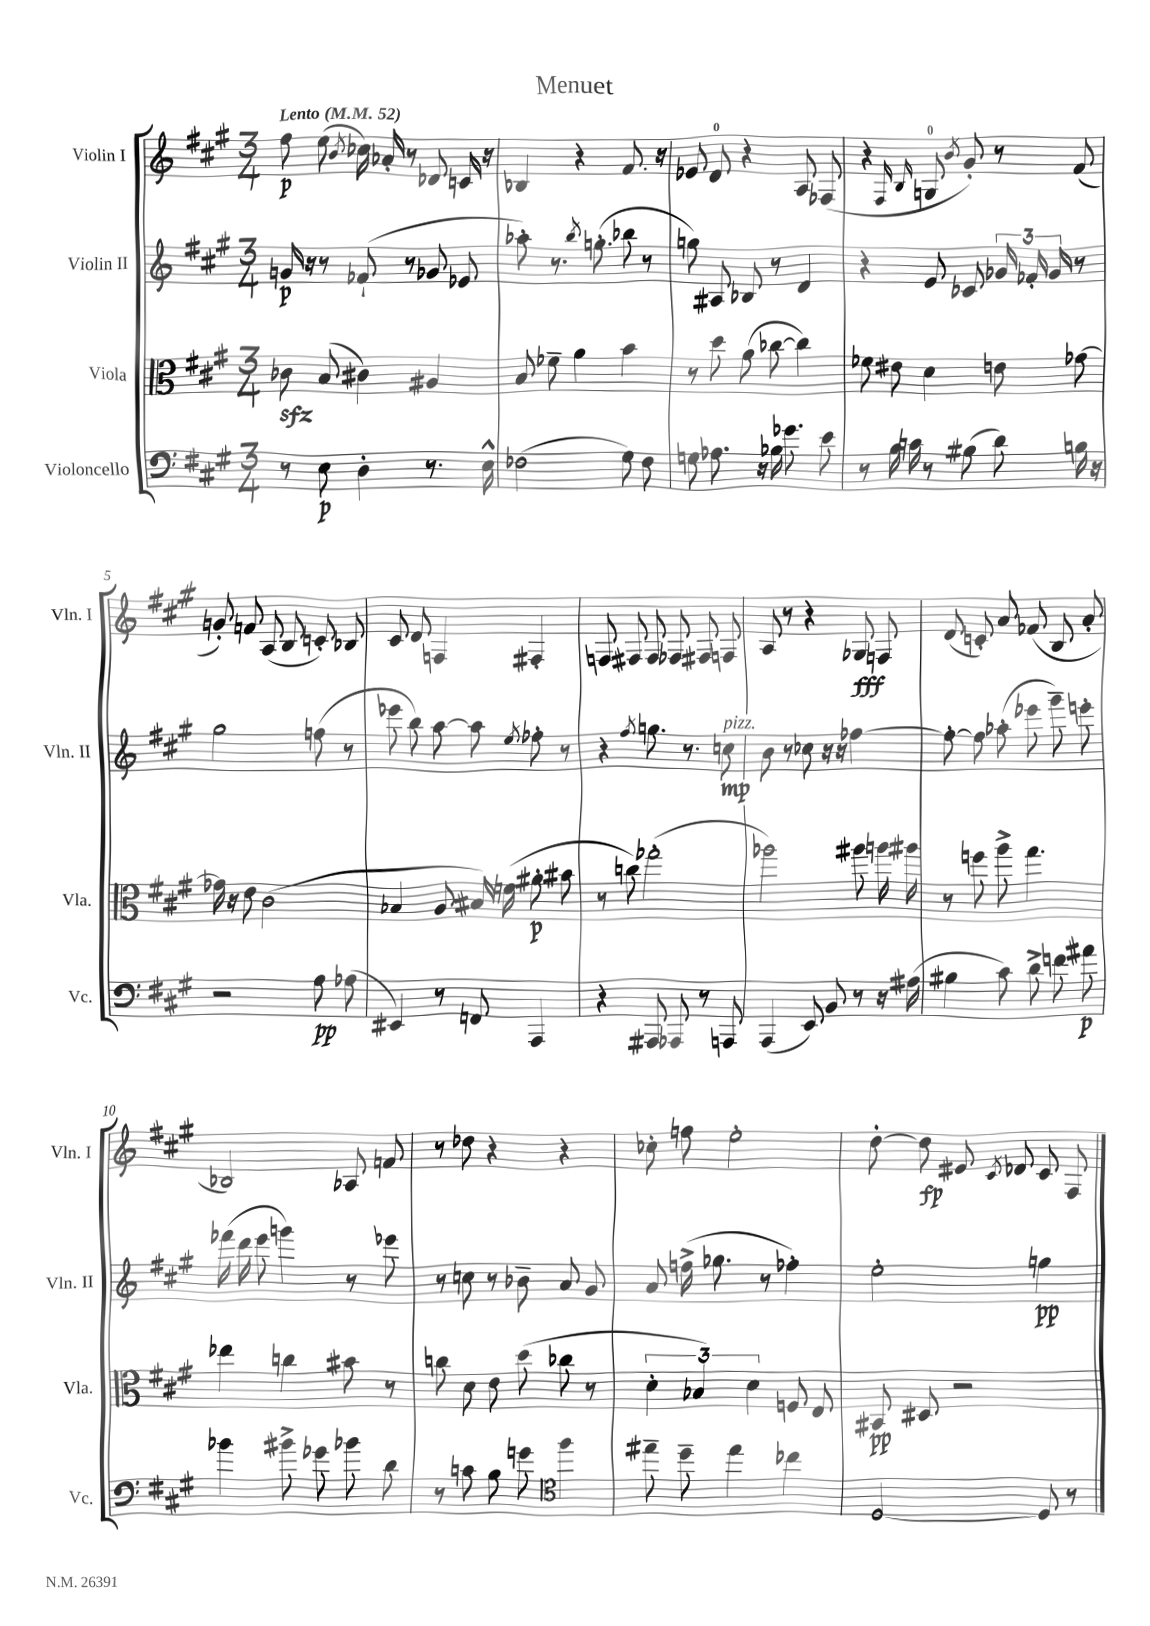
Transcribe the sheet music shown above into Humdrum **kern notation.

**kern	**dynam	**kern	**dynam	**kern	**dynam	**kern	**dynam
*part4	*part4	*part3	*part3	*part2	*part2	*part1	*part1
*staff4	*staff4	*staff3	*staff3	*staff2	*staff2	*staff1	*staff1
*I"Violoncello	*	*I"Viola	*	*I"Violin II	*	*I"Violin I	*
*I'Vc.	*	*I'Vla.	*	*I'Vln. II	*	*I'Vln. I	*
*clefF4	*	*clefC3	*	*clefG2	*	*clefG2	*
*k[f#c#g#]	*	*k[f#c#g#]	*	*k[f#c#g#]	*	*k[f#c#g#]	*
*M3/4	*	*M3/4	*	*M3/4	*	*M3/4	*
*MM52	*	*MM52	*	*MM52	*	*MM52	*
=1	=1	=1	=1	=1	=1	=1	=1
!	!	!	!	!	!	!LO:TX:a:B:t=Lento	!
8r	.	8c-Xzz\	.	16gn/	p	8ff#\	p
.	.	.	.	16r	.	.	.
8E\	p	(8B/	.	8r	.	(8ee\	.
.	.	.	.	.	.	8qb/	.
4D'\	.	4c#X\)	.	(8f-X`/	.	16cc-X\)	.
.	.	.	.	.	.	16a-X'/	.
.	.	.	.	8r	.	8r	.
8.r	.	4A#X/	.	8g-X/	.	8d-X/	.
.	.	.	.	8e-X/	.	16cn/	.
16E^^\	.	.	.	.	.	16r	.
=2	=2	=2	=2	=2	=2	=2	=2
(2F-X\	.	8B/	.	8aa-X'\)	.	4B-X/	.
.	.	8f-X~\	.	8.r	.	.	.
.	.	4a\	.	.	.	4r	.
.	.	.	.	8qbb/	.	.	.
.	.	.	.	(8.ggn'\	.	.	.
8G#\)	.	4b\	.	8bb-X\	.	8.f#/	.
8F-\	.	.	.	8r	.	.	.
.	.	.	.	.	.	16r	.
=3	=3	=3	=3	=3	=3	=3	=3
8Gn\	.	8r	.	8ggn\)	.	8e-X/	.
8.A-X\	.	8dd\	.	8A#X/	.	8d/	.
.	.	(8a\	.	8B-X/	.	4r	.
16r	.	.	.	.	.	.	.
16B-X\	.	[8cc-X\	.	8r	.	.	.
8.g-X\	.	.	.	.	.	.	.
.	.	4cc-\])	.	4d/	.	8A/	.
8e\	.	.	.	.	.	(8F-X/	.
=4	=4	=4	=4	=4	=4	=4	=4
8r	.	8f-X\	.	4r	.	4r	.
16B\	.	8e#X\	.	.	.	.	.
16cn\	.	.	.	.	.	.	.
.	.	.	.	.	.	16qqF#/	.
.	.	.	.	.	.	16qqB/	.
8r	.	4d\	.	8e/	.	8Gn/	.
.	.	.	.	.	.	8qb/	.
(8B#X\	.	.	.	8c-X/	.	8g#'/)	.
8d\)	.	8en\	.	24g-X/	.	8r	.
.	.	.	.	24f-X'/	.	.	.
.	.	.	.	24g-/	.	.	.
16Bn\	.	[8g-X\	.	8r	.	(8f#/	.
16r	.	.	.	.	.	.	.
!!LO:LB:g=z
=5	=5	=5	=5	=5	=5	=5	=5
2r	.	16g-X\]	.	2gg#\	.	8gn'/)	.
.	.	16r	.	.	.	.	.
.	.	8e\	.	.	.	8fn/	.
.	.	(2c#\	.	.	.	(8A/	.
.	.	.	.	.	.	8B/	.
8A\	pp	.	.	(8ffn\	.	8cn'/)	.
(8A-X\	.	.	.	8r	.	8B-X/	.
=6	=6	=6	=6	=6	=6	=6	=6
4EE#X/)	.	4B-X/	.	8eee-X\	.	8c#/	.
.	.	.	.	8bb\)	.	8d/	.
8r	.	8A/	.	[8aa\	.	4Fn/	.
8FFn/	.	16B#X/)	.	8aa\]	.	.	.
.	.	(16fn\	.	.	.	.	.
.	.	.	.	8qee/	.	.	.
4AAA/	.	8a#X'\	p	8ff-X'\	.	4F#X'/	.
.	.	8b#X\	.	8r	.	.	.
=7	=7	=7	=7	=7	=7	=7	=7
4r	.	8r	.	4r	.	8Fn/	.
.	.	8ccn\)	.	.	.	8F#X/	.
.	.	.	.	8qff#/	.	.	.
8AAA#X/	.	(2gg-X'\	.	8.ggn\	.	8F#/	.
8AAA-X/	.	.	.	.	.	8F-X/	.
.	.	.	.	8.r	.	.	.
8r	.	.	.	.	.	8F#X/	.
!	!	!	!	!LO:TX:a:i:t=pizz.	!	!	!
8AAAn/	.	.	.	8ccn\	mp	8Fn/	.
=8	=8	=8	=8	=8	=8	=8	=8
(4AAA/	.	2aa-X\)	.	8b\	.	8A/	.
.	.	.	.	8r	.	8r	.
8EE/)	.	.	.	8cc-X\	.	4r	.
8BB/	.	.	.	16r	.	.	.
.	.	.	.	16r	.	.	.
8r	.	8aa#X\	.	[4ff-X\	.	8G-X/	fff
16r	.	16aan\	.	.	.	8Fn/	.
(16A#X\	.	16aa#X\	.	.	.	.	.
=9	=9	=9	=9	=9	=9	=9	=9
4B#X\	.	8r	.	8ff-'\_	.	(8d/	.
.	.	8ffn\	.	8ff-\]	.	8cn'/)	.
8c#\)	.	8aa^\	.	(8aa-X'\	.	8a/	.
8d^\	.	4.gg#\	.	8eee-X\	.	(8f-X/	.
8fn\	.	.	.	8ggg#~\)	.	8B/	.
8a#X\	p	.	.	8eeen'\	.	8a'/	.
!!LO:LB:g=z
=10	=10	=10	=10	=10	=10	=10	=10
4b-X\	.	4ee-X\	.	(16fff-X\	.	2B-X/)	.
.	.	.	.	16ddd\	.	.	.
.	.	.	.	8eee\	.	.	.
8b#X^\	.	4ccn\	.	4gggn\)	.	.	.
8g-X\	.	.	.	.	.	.	.
8b-X\	.	8b#X\	.	8r	.	8A-X/	.
8d\	.	8r	.	8eee-X\	.	8fn/	.
=11	=11	=11	=11	=11	=11	=11	=11
8r	.	8ccn\	.	8r	.	8r	.
8cn\	.	8d\	.	8ccn\	.	8dd-X\	.
8B\	.	8e\	.	8r	.	4r	.
8gn\	.	(8dd\	.	8b-X~\	.	.	.
*clefC4	*	*	*	*	*	*	*
4ff#\	.	8cc-X\	.	8a/	.	4r	.
.	.	8r	.	8g#/	.	.	.
=12	=12	=12	=12	=12	=12	=12	=12
8ee#X~\	.	6d'\	.	8a/	.	8cc-X'\	.
8dd~\	.	.	.	(16ffn^\	.	8ffn\	.
.	.	6B-X/)	.	.	.	.	.
.	.	.	.	8.gg-X\	.	.	.
4ee#\	.	.	.	.	.	2ee'\	.
.	.	6d\	.	.	.	.	.
.	.	.	.	8r	.	.	.
4cc-X\	.	8Fn/	.	4ff-X'\)	.	.	.
.	.	8E/	.	.	.	.	.
=13	=13	=13	=13	=13	=13	=13	=13
[2D/	.	8BB#X/	pp	2ee'\	.	[8dd'\	.
.	.	8D#X/	.	.	.	8dd\]	fp
.	.	2r	.	.	.	8e#X/	.
.	.	.	.	.	.	8qc#/	.
.	.	.	.	.	.	8d-X/	.
8D/]	.	.	.	4ggn\	pp	8c#/	.
8r	.	.	.	.	.	8F#/	.
==	==	==	==	==	==	==	==
*-	*-	*-	*-	*-	*-	*-	*-
